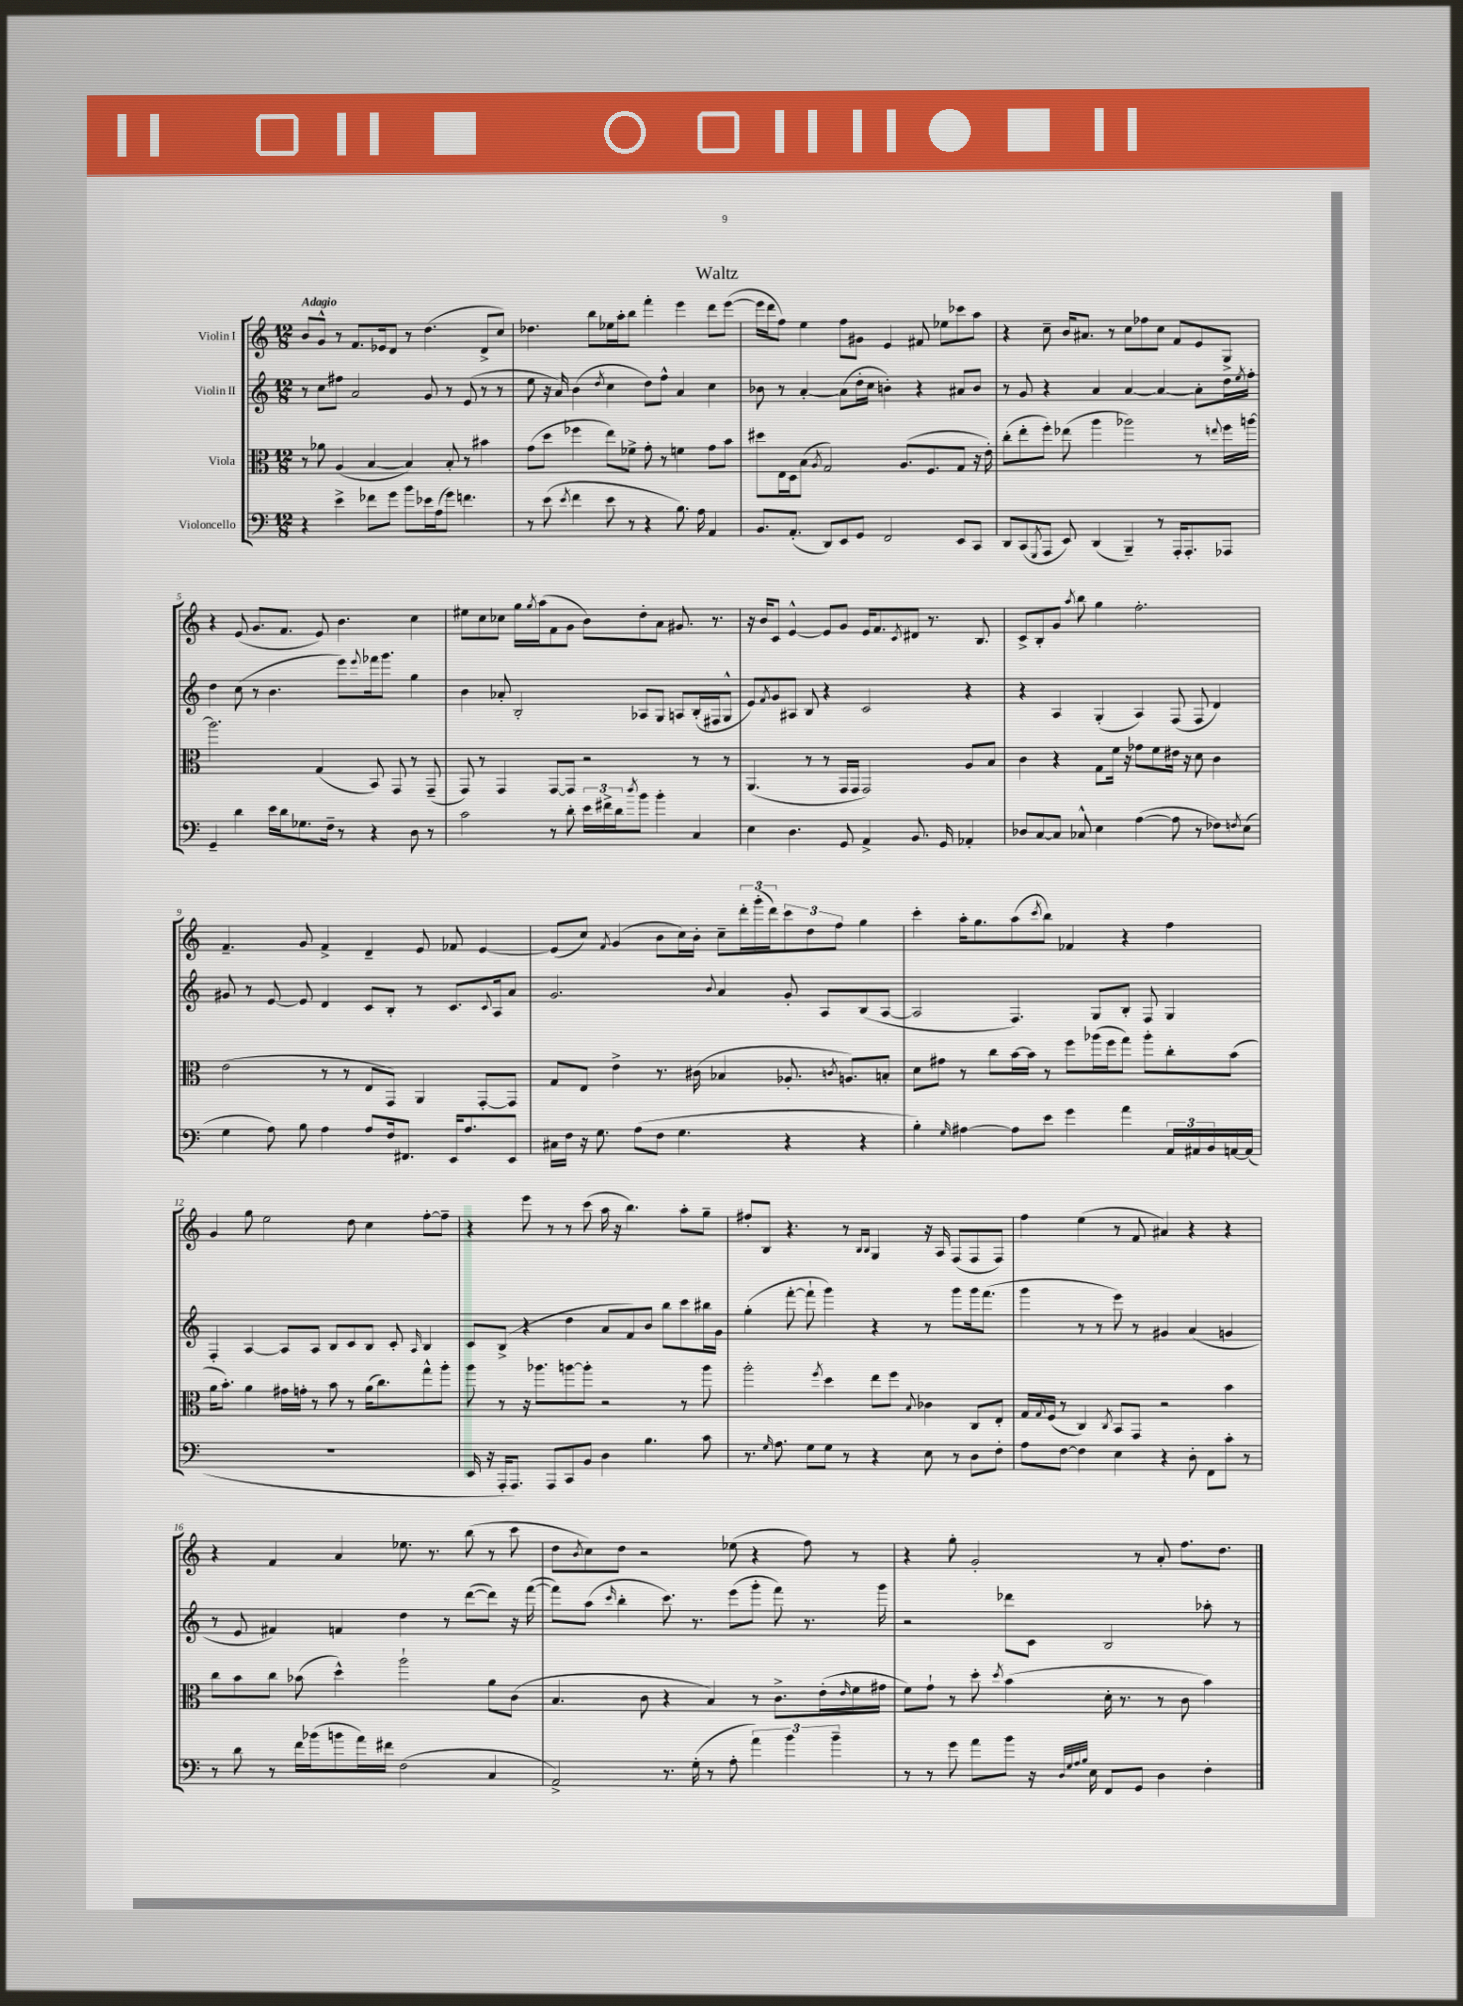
\header { title = "Waltz" }
<<
\new StaffGroup <<
\new Staff = "s0" \with { instrumentName = "Violin I" } {
    \clef treble \key c \major \numericTimeSignature \time 12/8 \tempo "Adagio"
    b'8 g'8-^ r8 f'8. ees'16 d'8 r8 d''4.( d'8-> c''8) |
    des''4. b''8 ees''16 a''16-. b''8 f'''4-. e'''4 d'''8 e'''8~( |
    e'''16 d'''16 f''8) e''4 f''8 gis'8 e'4 fis'8 ees''8 ces'''8 a''8 |
    r4 c''8-- b'16 ais'8. r8 c''8 fes''8 c''8 f'8 e'8 g8-> |
    r4 e'8( g'8. f'8. e'8) b'4. c''4 |
    eis''8 c''8 ces''8 g''16 \acciaccatura { g''8 } a''16( f'8 g'8 b'8) d''8-. a'8 gis'8. r8. |
    r16 b'16 c'8 e'4~-^ e'8 g'8 e'16 f'8. \acciaccatura { c'8 } dis'8 r8. b8. |
    c'8-> b8-. g'8 \acciaccatura { a''8 } b''8 g''4 f''2.-. |
    f'4.-- g'8 f'4-> d'4-- e'8 fes'8 e'4~ |
    e'8( c''8) \acciaccatura { f'8 } g'4( b'8 c''16) b'16-. c''8-- \tuplet 3/2 { d'''16-. g'''16-.( d'''16) } \tuplet 3/2 { c'''8 d''8 f''8 } g''4 |
    c'''4-. a''16-. g''8. a''8( \acciaccatura { c'''8 } b''8) fes'4 r4 f''4 |
    g'4 g''8 e''2 d''8 c''4 f''8~-. f''8-- |
    r4 e'''8 r8 r8 c'''8( a''16 r16 b''4.) a''8-. g''8-- |
    fis''8-. b8 r4. r8 \grace { b16 b16 } g4 r16 a16 f8( f8 f8) |
    f''4 e''4( r8 f'8 ais'4) r4 r4 |
    r4 f'4 a'4 ees''8. r8. b''8( r8 c'''8 |
    d''8 \acciaccatura { b'8 } c''8) d''8 r2 ees''8( r4 f''8) r8 |
    r4 g''8-. g'2-. r8 a'8-. f''8. d''8. \bar "|." |
}
\new Staff = "s1" \with { instrumentName = "Violin II" } {
    \clef treble \key c \major \numericTimeSignature \time 12/8
    r8 c''8 fis''8 a'2 g'8 r8 e'8( r8 r8 |
    e''8 r16 a'16) b'4( \acciaccatura { d''8 } c''4 d''8) f''8-^ a'4 c''4 |
    bes'8 r8 a'4~-. a'8( d''16-. c''16 b'4-.) r4 ais'8 b'8 |
    r8 g'8 r4 a'4 a'4~ a'4~ a'8-. d''16 \acciaccatura { e''8 } f''16-. |
    d''4 c''8( r8 b'4. e'''8) \appoggiatura { e'''8 } fes'''16 g'''8. g''4 |
    b'4 aes'8-. b2-. aes8 g8 a8 b16-.( fis16 g8-^ |
    e'8) \acciaccatura { f'8 } g'8 ais8 b8 r4 c'2 r4 |
    r4 a4 g4-.( a4) f8( f8 d'4) |
    gis'8 r8 e'8~ e'8 d'4 c'8 b8-. r8 c'8. \appoggiatura { c'8 } a16 a'8 |
    g'2. \appoggiatura { b'8 } a'4 g'8-. a8 b8( a8~ |
    a2 f4.) g8 b8-. f8 g4 |
    f4-. a4~ a8 a8 b8 c'8 b8 c'8-. \grace { a16 } b4 |
    c'8 b8->( r4 d''4 a'8 f'8) b'8 b''8 c'''8 bis''16 g'16 |
    g''4-.( f'''8~-. f'''8-! g'''4) r4 r8 g'''8 g'''16 f'''8.( |
    g'''4 r8 r8 e'''8) r8 gis'4 a'4( g'4 |
    r8 e'8 fis'4) f'4 d''4 r8 d'''8~( d'''8) r16 f'''16~( |
    f'''8) a''8( \grace { c'''16 } b''4-. c'''8.) r8. e'''8( g'''8-. f'''8) r8. g'''16 |
    r2 des'''8 c'8 b2 aes''8-. r8 \bar "|." |
}
\new Staff = "s2" \with { instrumentName = "Viola" } {
    \clef alto \key c \major \numericTimeSignature \time 12/8
    r8 aes'8 a4( b4~ b4) b8-. r8 bis'4 |
    g'8( d''8 fes''4 e''8) fes'8-> g'8-. r8 f'4 g'8 b'8 |
    dis''8 e16 d16 b8( \acciaccatura { a8 } g2) a8.( f8. g8 r16 e'16-.) |
    c''8-.( e''8-. f''8-.) ees''8( a''4 aes''2) r8 \appoggiatura { e''8 } f''16 a''16~ |
    a''2. g4( b,8) g,8 r8 g,8--( |
    g,8) r8 g,4 g,8~ g,8 r2 r8 r8 |
    a,4.( r8 r8 g,16 g,16 g,2) a8 b8 |
    c'4 r4 g8 f'16 r16 ges'8 f'8 eis'16 r16 d'8 c'4 |
    e'2( r8 r8 e8 g,8) a,4 g,8~-. g,8 |
    g8 e8 e'4-> r8. cis'16( bes4 aes8.-. \acciaccatura { c'8 } a8.) b8-. |
    d'8 gis'8 r8 c''8 b'16~ b'16 r8 f''8 aes''16( f''16 g''8) aes''8-. c''8-. b'8( |
    a'16 b'8.-.) a'4 gis'16 g'16-. r8 b'8 r8 a'16( c''8.) g''8-^ a''8-. |
    a''8 r8 r16 aes''8. a''8~ a''8-. r2 r8 a''8 |
    a''2-. \acciaccatura { f''8 } d''4 e''8 f''8 \appoggiatura { b8 } ces'4 c8 e8-. |
    g16 \appoggiatura { g8 } f16( r8 c4) \acciaccatura { c8 } b,8 g,8 r2 b'4 |
    c''8 b'8 c''8 bes'8( d''4-^) a''2-! a'8 c'8( |
    b4. c'8 r4 b4) r8 c'8.-> e'16-.( \grace { e'16 } f'16 gis'16 |
    f'8) g'8-! r8 d''8-. \acciaccatura { d''8 } b'4( d'16-. r8. r8 c'8 b'4) \bar "|." |
}
\new Staff = "s3" \with { instrumentName = "Violoncello" } {
    \clef bass \key c \major \numericTimeSignature \time 12/8
    r4 e'4-> fes'8 g'8 b'8 ees'16 a16( g'8) f'4. |
    r8 e'8( \acciaccatura { e'8 } f'4 e'8 r8 r4 b8.) a16 a,4 |
    b,8. a,8.-.( d,8) e,8 g,8 f,2 e,8 c,8 |
    d,8 c,8( \acciaccatura { g,,8 } a,,8 e,8) d,4( b,,4--) r8 a,,16-. a,,8.-. aes,,8 |
    g,4-- d'4 e'16 d'16 ges8. f16-- r8 r4 d8 r8 |
    c'2 r8 d'8-. \tuplet 3/2 { e'16 fis'16-> d'16 } \acciaccatura { d''8 } b'8 b'4-. c4 |
    e4 d4. g,8 a,4-> b,8. g,16 aes,4-. |
    des8 c8~ c8 ces8-^ e4 a4~( a8 r8 fes8) \acciaccatura { f8 } e8( |
    g4 a8) b8 a4 a8 f16 fis,8. e,16 a8. e,8 |
    cis16 f16 r16 g8. a8( f8 g4. r4 r4 |
    b4-.) \grace { g16 } ais4~ ais8 e'8 g'4 a'4 \tuplet 3/2 { a,16 ais,16 b,16 } a,16~ a,16( |
    R1. |
    e,16 r16 a,,16-. a,,8.) a,,8 c,8 b,8 d4 b4. c'8 |
    r8. \grace { g16 } a8. g8 g8 r8 r4 e8 r8 d8 f8-. |
    a8 f8~ f4 e4 r4 d8-. f,8 c'8-. r8 |
    r8 d'8 r8 f'16 bes'16( b'8 a'16) fis'16 f2( c4 |
    a,2->) r8. g16-.( r8 a8-. \tuplet 3/2 { a'4) b'4 b'4-- } |
    r8 r8 g'8 a'8 b'8 r16 \grace { d32 g32 a32 b32 } e16 f,8 g,8 d4 f4-. \bar "|." |
}
>>
>>
